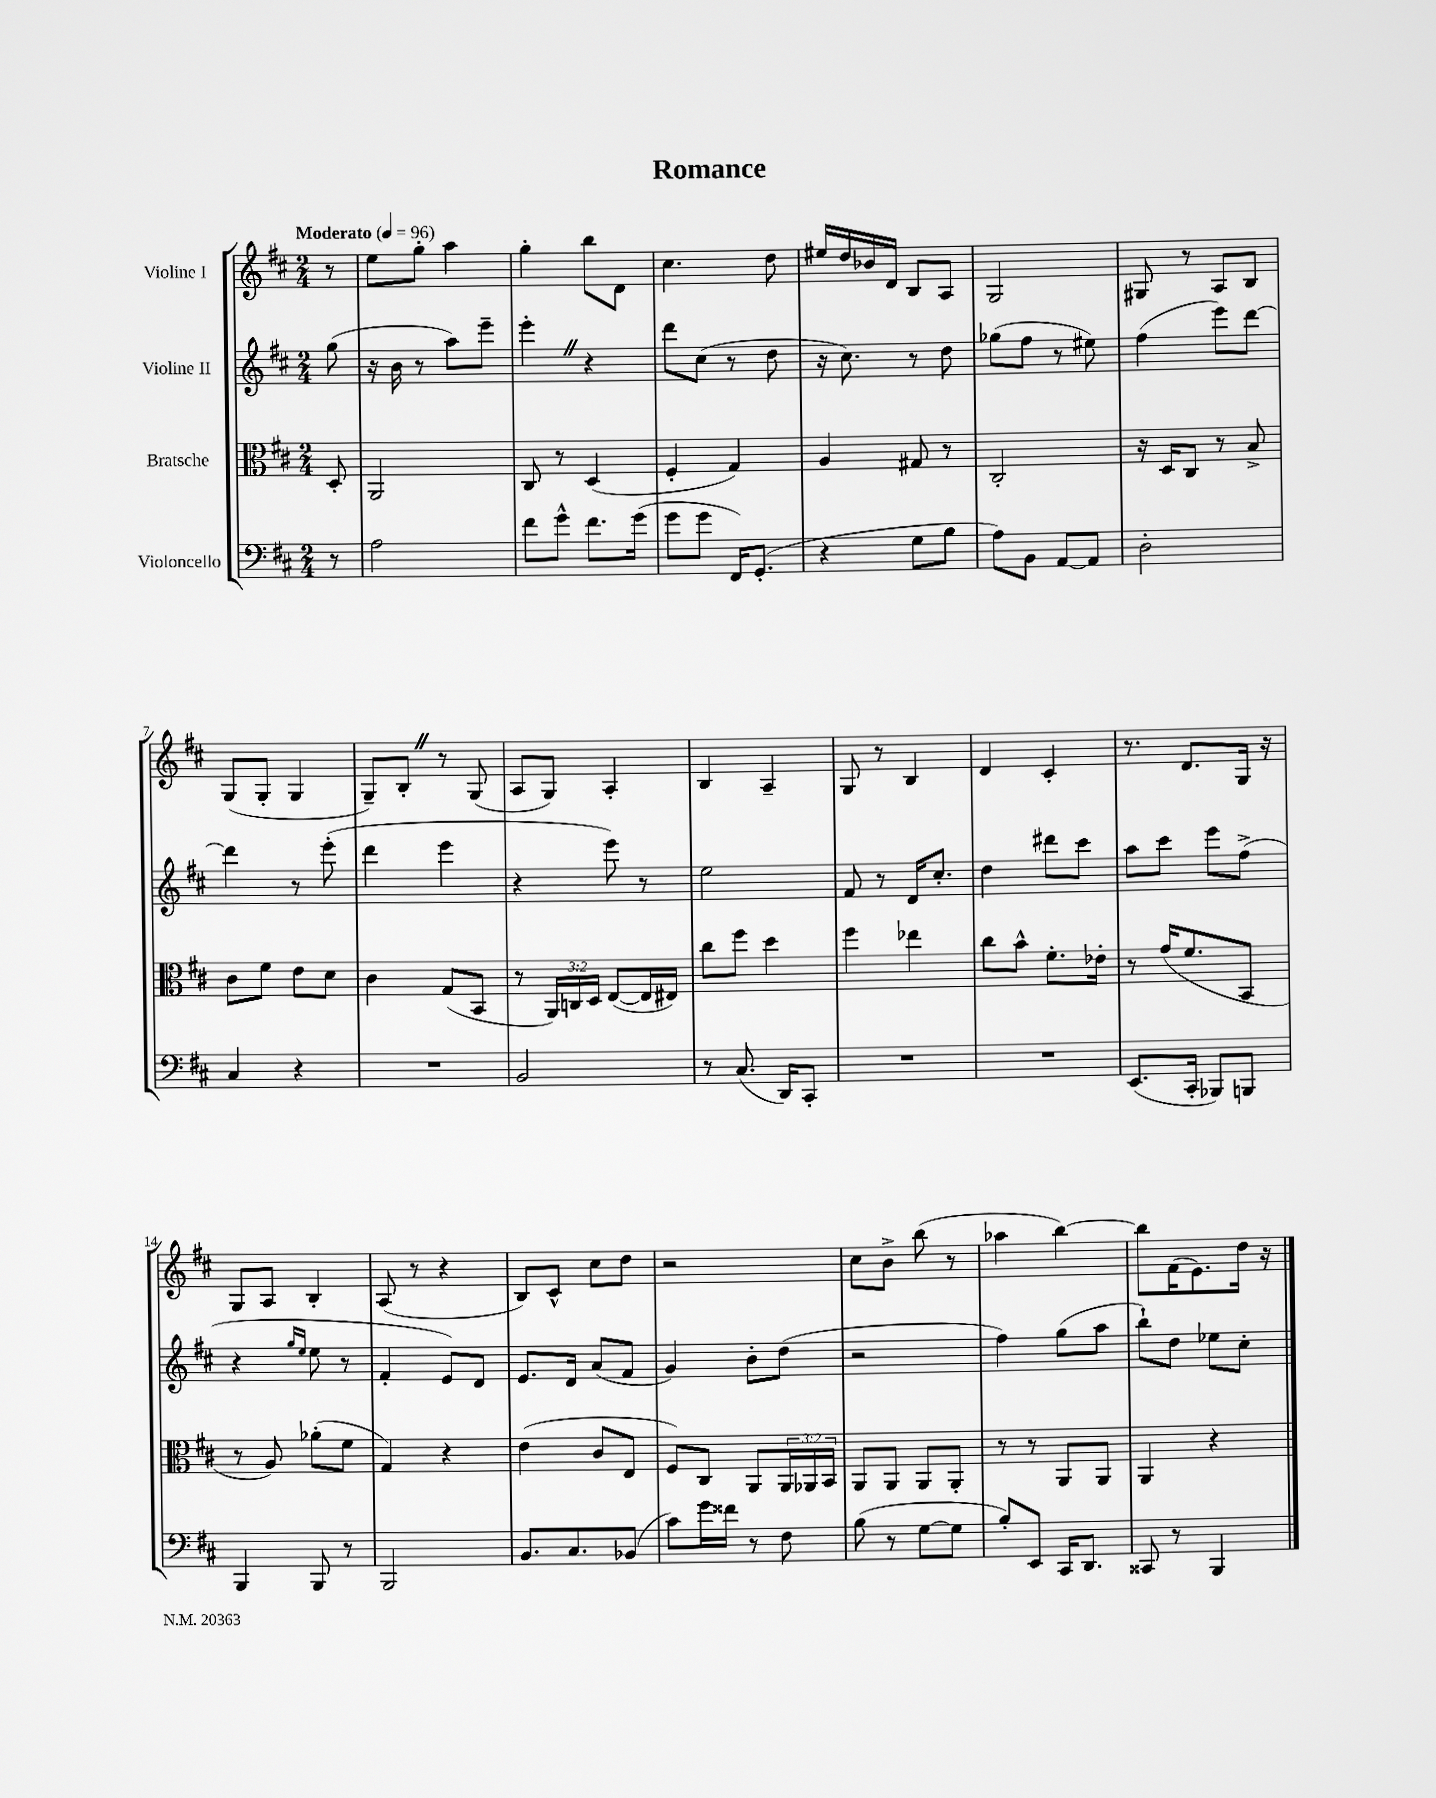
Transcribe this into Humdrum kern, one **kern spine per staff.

**kern	**kern	**kern	**kern
*part4	*part3	*part2	*part1
*staff4	*staff3	*staff2	*staff1
*I"Violoncello	*I"Bratsche	*I"Violine II	*I"Violine I
*clefF4	*clefC3	*clefG2	*clefG2
*k[f#c#]	*k[f#c#]	*k[f#c#]	*k[f#c#]
*M2/4	*M2/4	*M2/4	*M2/4
*MM96	*MM96	*MM96	*MM96
=	=	=	=
!	!	!	!LO:TX:a:B:t=Moderato
8r	8D'/	(8gg\	8r
=1	=1	=1	=1
2A\	2AA/	16r	8ee\L
.	.	16b\	.
.	.	8r	8gg'\J
.	.	8aa\L)	4aa\
.	.	8eee~\J	.
=2	=2	=2	=2
8f#\L	8C#/	4eee'Z\	4gg'\
8g^^\J	8r	.	.
8.f#\L	(4D/	4r	8bb\L
.	.	.	8d\J
(16g\Jk	.	.	.
=3	=3	=3	=3
8g\L	4F#'/	8ddd\L	4.cc#\
8g\J	.	(8cc#\J	.
16FF#/KL)	4G/)	8r	.
(8.GG'/J	.	.	.
.	.	8dd\	8dd\
=4	=4	=4	=4
4r	4A/	16r	16ee#X/LL
.	.	8.cc#\)	16dd/
.	.	.	16b-X/
.	.	.	16d/JJ
8G\L	8G#X/	8r	8B/L
8B\J	8r	8dd\	8A/J
=5	=5	=5	=5
8A\L)	2C#'/	(8gg-X\L	2G/
8BB\J	.	8ff#\J	.
[8AA/L	.	8r	.
8AA/J]	.	8ee#X\)	.
=6	=6	=6	=6
2D'\	16r	(4ff#\	8G#X/
.	16D/KL	.	.
.	8C#/J	.	8r
.	8r	8eee\L)	8A/L
.	8B^/	[8ddd\J	8B/J
!!LO:LB:g=z
=7	=7	=7	=7
4C#/	8c#\L	4ddd\]	(8G/L
.	8f#\J	.	8G'/J
4r	8e\L	8r	4G/
.	8d\J	(8eee'\	.
=8	=8	=8	=8
2r	4c#\	4ddd\	8G~/L)
.	.	.	8B'Z/J
.	(8G/L	4eee\	8r
.	8BB/J	.	(8G/
=9	=9	=9	=9
2BB/	8r	4r	8A/L
.	24AA/LL)	.	8G/J)
.	24Cn/	.	.
.	24D/JJ	.	.
.	([8E/L	8eee\)	4A'/
.	16E/L]	8r	.
.	16E#X/JJ)	.	.
=10	=10	=10	=10
8r	8cc#\L	2ee\	4B/
(8.C#/	8ff#\J	.	.
.	4dd\	.	4A~/
16DD/KL)	.	.	.
8CC#'/J	.	.	.
=11	=11	=11	=11
2r	4ff#\	8f#/	8G/
.	.	8r	8r
.	4ee-X\	16d/KL	4B/
.	.	8.cc#'/J	.
=12	=12	=12	=12
2r	8cc#\L	4dd\	4d/
.	8b^^\J	.	.
.	8.f#'\L	8ddd#X\L	4c#'/
.	.	8ccc#\J	.
.	16e-X'\Jk	.	.
=13	=13	=13	=13
(8.EE/L	8r	8aa\L	8.r
.	(16g/KL	8ccc#\J	.
16CC#'/Jk	8.f#/	.	8.d/L
8BBB-X/L)	.	8eee\L	.
8BBBn/J	8BB/J	(8ff#^\J	16G/Jk
.	.	.	16r
!!LO:LB:g=z
=14	=14	=14	=14
4BBB/	8r	4r	8G/L
.	8A/)	.	8A/J
.	.	16qqgg/LL	.
.	.	16qqee/JJ	.
8BBB/	(8a-X'\L	8ee\	4B'/
8r	8f#\J	8r	.
=15	=15	=15	=15
2BBB/	4G/)	4f#'/	(8A/
.	.	.	8r
.	4r	8e/L)	4r
.	.	8d/J	.
=16	=16	=16	=16
8.BB/L	(4e\	8.e/L	8B/L)
.	.	.	8c#^^/J
8.C#/	.	16d/Jk	.
.	8c#/L	(8a/L	8cc#\L
(8BB-X/J	8E/J	8f#/J	8dd\J
=17	=17	=17	=17
8c#\L)	8F#/L)	4g/)	2r
16g\L	8C#/J	.	.
16f##X\JJ	.	.	.
8r	8AA/L	8b'\L	.
8F#\	24AA/L	(8dd\J	.
.	24AA-X/	.	.
.	24BB/JJ	.	.
=18	=18	=18	=18
(8B\	8AA/L	2r	8cc#\L
8r	8AA/J	.	8b^\J
[8G\L	8AA/L	.	(8bb\
8G\J]	8AA'/J	.	8r
=19	=19	=19	=19
8B'/L)	8r	4ff#\)	4aa-X\
8EE/J	8r	.	.
16CC#/KL	8AA/L	(8gg\L	[4bb\)
8.DD/J	.	.	.
.	8AA/J	8aa\J	.
=20	=20	=20	=20
8CC##X/	4AA/	8bb`\L)	8bb\L]
8r	.	8dd\J	(16f#\K
.	.	.	8.e\)
4BBB/	4r	8ee-X\L	.
.	.	8cc#'\J	16dd\Jk
.	.	.	16r
==	==	==	==
*-	*-	*-	*-
